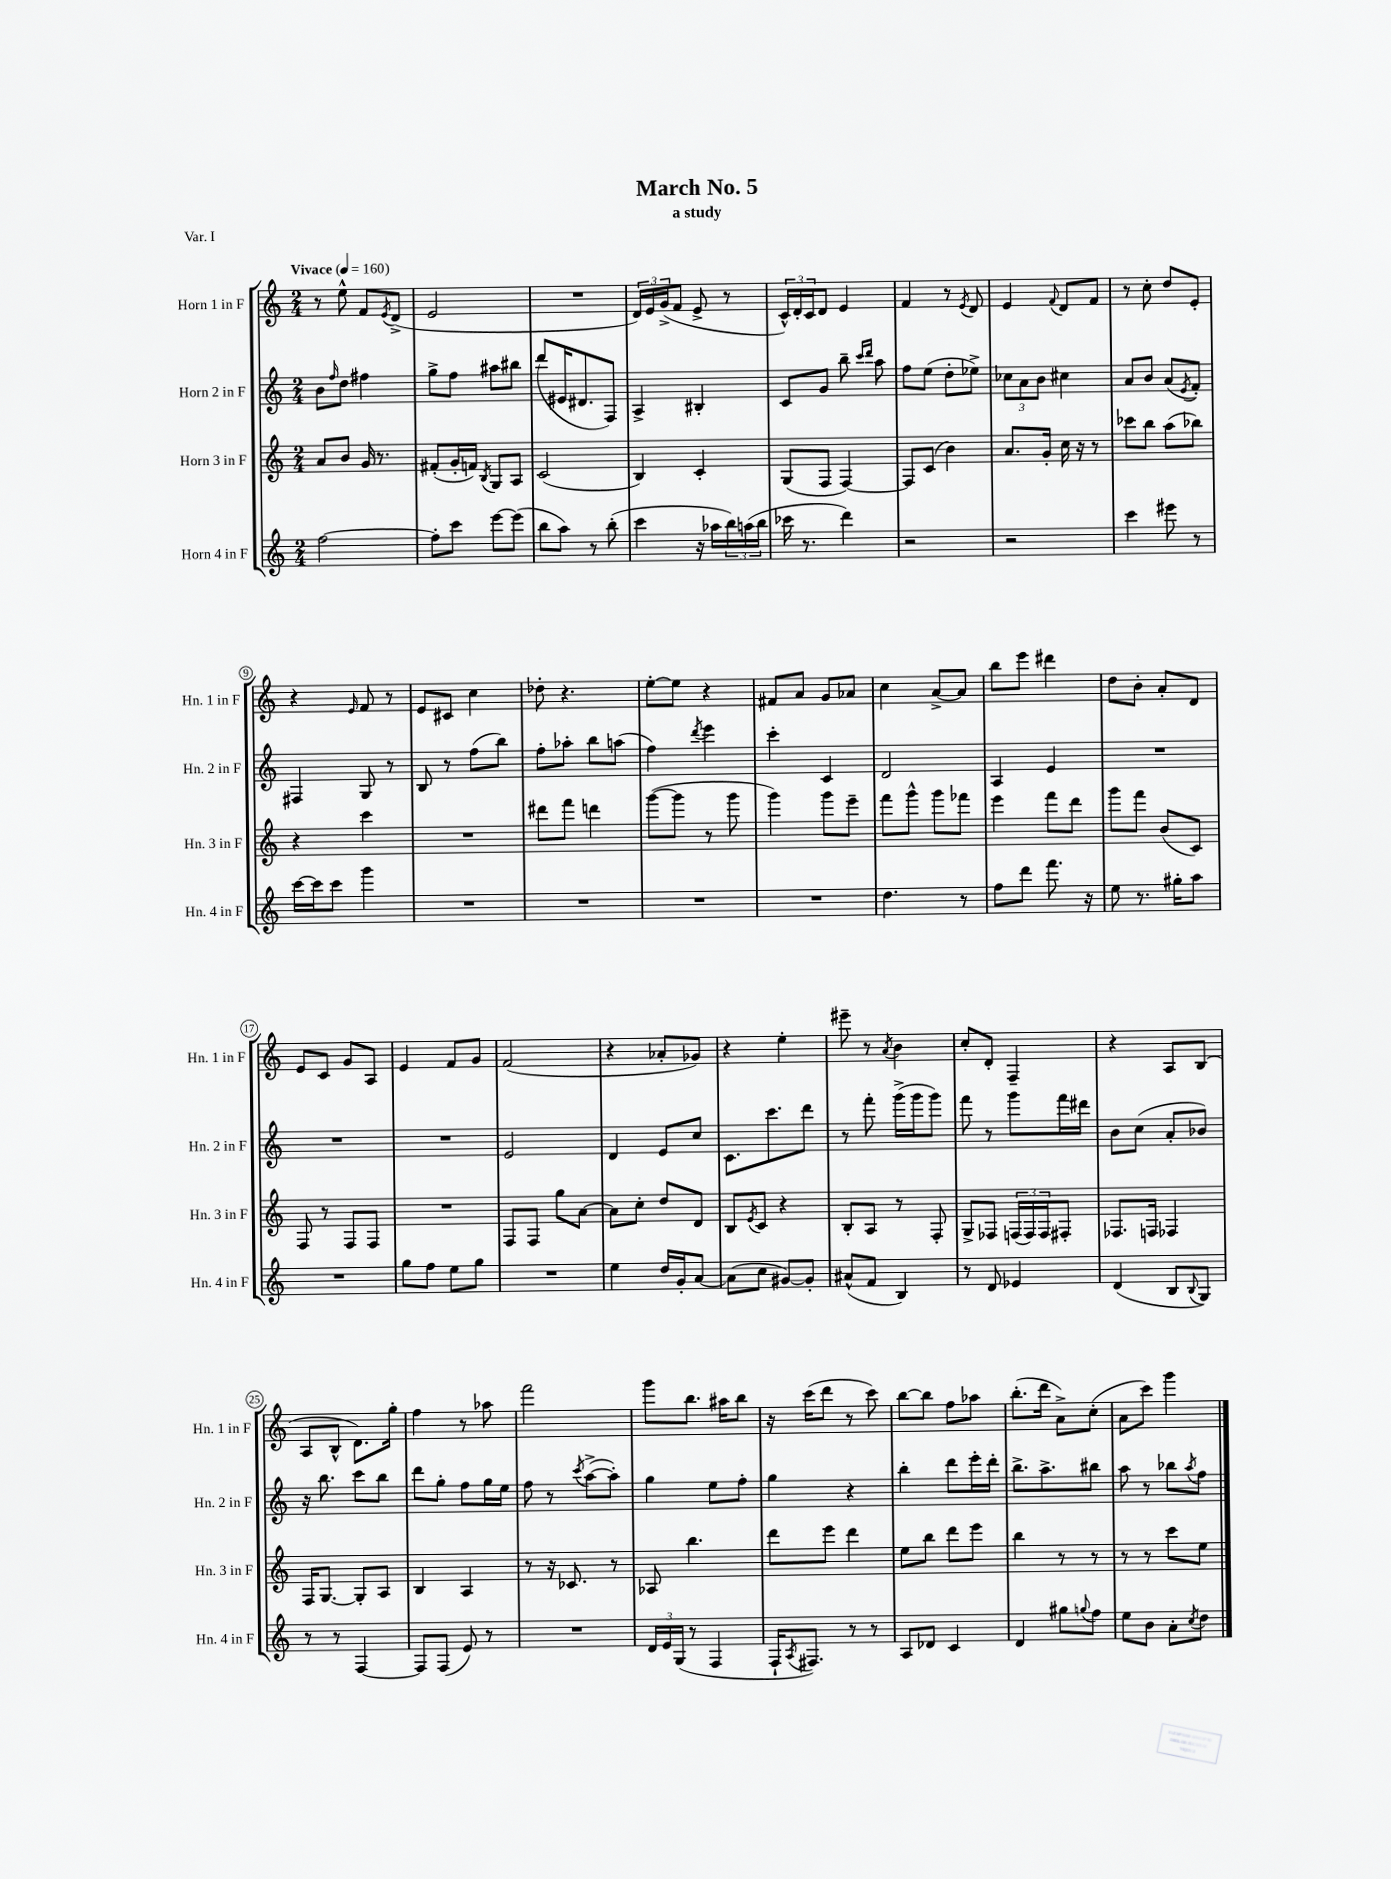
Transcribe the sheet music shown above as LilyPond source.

\header { title = "March No. 5" subtitle = "a study" piece = "Var. I" }
<<
\new StaffGroup <<
\new Staff = "s0" \with { instrumentName = "Horn 1 in F" shortInstrumentName = "Hn. 1 in F" } {
    \clef treble \key c \major \numericTimeSignature \time 2/4 \tempo "Vivace" 4 = 160
    r8 e''8-^ f'8 \acciaccatura { e'8 } d'8->( |
    e'2 |
    R2 |
    \tuplet 3/2 { d'16) e'16 g'16->( } f'8 e'8-> r8 |
    \tuplet 3/2 { c'16-^) d'16-. c'16 } d'8 e'4 |
    f'4 r8 \acciaccatura { e'8 } d'8 |
    e'4 \appoggiatura { f'8 } d'8 f'8 |
    r8 c''8-. d''8 e'8-. |
    r4 \grace { e'16 } f'8 r8 |
    e'8 cis'8 c''4 |
    des''8-. r4. |
    e''8~-. e''8 r4 |
    fis'8 a'8 g'8 aes'8 |
    c''4 a'8~-> a'8 |
    b''8 e'''8 dis'''4 |
    d''8 b'8-. a'8-. d'8 |
    e'8 c'8 g'8 a8 |
    e'4 f'8 g'8 |
    f'2( |
    r4 aes'8-. ges'8) |
    r4 e''4-. |
    eis'''8-- r8 \acciaccatura { a'8 } b'4 |
    c''8-. d'8-. f4-- |
    r4 a8 b8( |
    a8 b8-^ d'8.) g''16-. |
    f''4 r8 aes''8 |
    f'''2 |
    g'''8 b''8. ais''16 b''8 |
    r16 c'''16( d'''8 r8 c'''8) |
    b''8~ b''8 f''8 aes''8 |
    b''8.-.( d'''16 a'8->) c''8-.( |
    a'8 c'''8) g'''4 \bar "|." |
}
\new Staff = "s1" \with { instrumentName = "Horn 2 in F" shortInstrumentName = "Hn. 2 in F" } {
    \clef treble \key c \major \numericTimeSignature \time 2/4
    b'8 \grace { f''16 } d''8 fis''4 |
    g''8-> f''8 ais''8 bis''8 |
    d'''8( eis'16 dis'8. f8) |
    a4-> bis4-. |
    c'8 g'8 b''8-- \grace { c'''16 d'''16 } a''8 |
    f''8 e''8( d''8-. ees''8->) |
    \tuplet 3/2 { ces''8 a'8 b'8 } cis''4 |
    a'8 b'8 a'8( \acciaccatura { e'8 } f'8-.) |
    fis4 g8 r8 |
    b8 r8 f''8( b''8) |
    f''8-. aes''8-. b''8 a''8( |
    f''4) \acciaccatura { d'''8 } e'''4 |
    c'''4-. c'4 |
    d'2 |
    a4 e'4 |
    R2 |
    R2 |
    R2 |
    e'2 |
    d'4 e'8 c''8 |
    c'8. c'''8. d'''8 |
    r8 f'''8-. g'''16->( g'''16 g'''8) |
    f'''8 r8 g'''8 f'''16 dis'''16 |
    b'8 c''8( a'8-. bes'8) |
    r16 b''8. c'''8 b''8 |
    d'''8 g''8-. f''8 g''16 e''16 |
    f''8 r8 \acciaccatura { c'''8 } a''8~->( a''8-.) |
    g''4 e''8 f''8-. |
    g''4 r4 |
    b''4-. d'''8 e'''16-. d'''16-. |
    b''8.-> a''8.-> bis''8 |
    a''8 r8 bes''8 \acciaccatura { a''8 } f''8 \bar "|." |
}
\new Staff = "s2" \with { instrumentName = "Horn 3 in F" shortInstrumentName = "Hn. 3 in F" } {
    \clef treble \key c \major \numericTimeSignature \time 2/4
    a'8 b'8 g'16 r8. |
    fis'8-.( g'16-. f'16) \acciaccatura { b8 } g8 a8 |
    c'2( |
    b4) c'4-. |
    g8( f8 f4~) |
    f8 c'8( b'4) |
    a'8. g'16-. c''16 r16 r8 |
    ces'''8 b''8 a''8( bes''8) |
    r4 c'''4 |
    R2 |
    dis'''8 f'''8 d'''4 |
    g'''8~( g'''8 r8 g'''8 |
    g'''4) g'''8 e'''8-- |
    f'''8 g'''8-^ g'''8 fes'''8 |
    e'''4 f'''8 d'''8 |
    g'''8 f'''8 b'8( c'8) |
    f8 r8 f8 f8 |
    R2 |
    f8 f8 g''8 a'8~ |
    a'8 c''8-. d''8 d'8 |
    b8 \acciaccatura { e'8 } c'8 r4 |
    b8-. a8 r8 f8-. |
    g8-> fes8 \tuplet 3/2 { f16( f16) f16 } fis8-. |
    fes8. f16 fes4 |
    f16 g8.~ g8-. a8 |
    b4 a4 |
    r8 r16 ces'8. r8 |
    aes8 b''4. |
    d'''8 e'''8 d'''4 |
    e''8 b''8 d'''8 e'''8 |
    b''4 r8 r8 |
    r8 r8 c'''8 e''8 \bar "|." |
}
\new Staff = "s3" \with { instrumentName = "Horn 4 in F" shortInstrumentName = "Hn. 4 in F" } {
    \clef treble \key c \major \numericTimeSignature \time 2/4
    f''2~ |
    f''8-. c'''8 e'''8~ e'''8( |
    b''8 a''8) r8 b''8-.( |
    c'''4 r16 aes''16 \tuplet 3/2 { b''16) a''16( b''16 } |
    ces'''16 r8. d'''4) |
    r2 |
    r2 |
    c'''4 eis'''8 r8 |
    c'''16~ c'''16 c'''8 g'''4 |
    R2 |
    R2 |
    R2 |
    R2 |
    d''4. r8 |
    f''8 d'''8 f'''8. r16 |
    e''8 r8. gis''16-. a''8 |
    R2 |
    g''8 f''8 e''8 g''8 |
    R2 |
    e''4 d''16 g'16-. a'8~ |
    a'8( c''8 gis'8~) gis'8-. |
    ais'8-^( f'8 b4) |
    r8 d'8 ees'4 |
    d'4( b8 \appoggiatura { b8 } g8) |
    r8 r8 f4~ |
    f8 f8( e'8) r8 |
    R2 |
    \tuplet 3/2 { d'16 e'16 g16( } r8 f4 |
    f16-! \acciaccatura { a8 } fis8.) r8 r8 |
    a8 des'8 c'4 |
    d'4 gis''8 \appoggiatura { g''8 } f''8 |
    e''8 b'8 a'8-. \acciaccatura { c''8 } d''8 \bar "|." |
}
>>
>>
\layout { \context { \Score \override BarNumber.stencil = #(make-stencil-circler 0.1 0.3 ly:text-interface::print) } }
